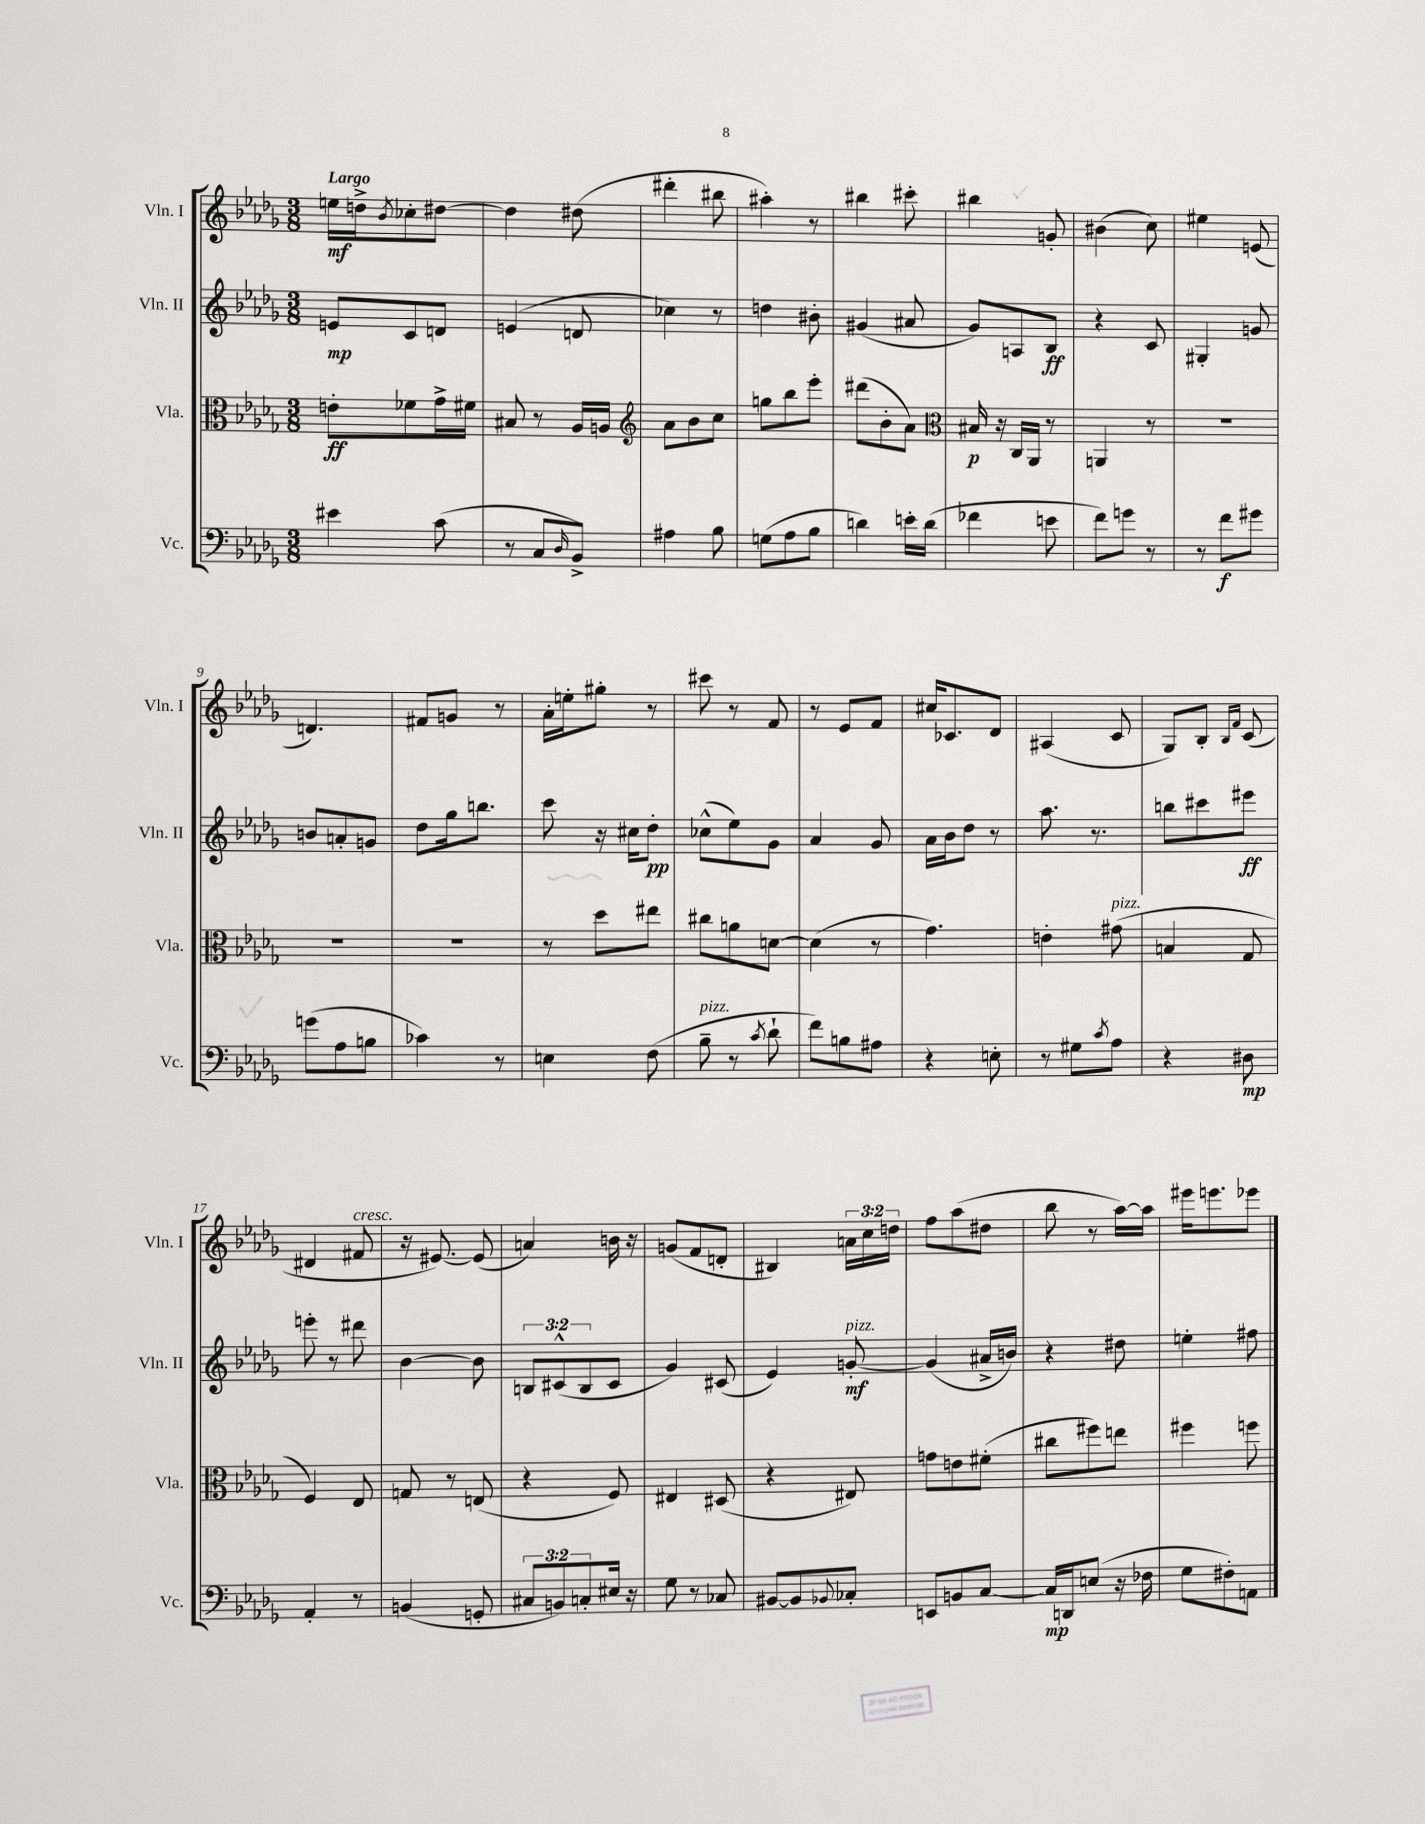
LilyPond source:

<<
\new StaffGroup <<
\new Staff = "s0" \with { instrumentName = "Vln. I" shortInstrumentName = "Vln. I" } {
    \clef treble \key des \major \numericTimeSignature \time 3/8 \override Staff.TupletNumber.text = #tuplet-number::calc-fraction-text \tempo "Largo"
    e''16\mf d''16-> \acciaccatura { bes'8 } ces''8-. dis''8~ |
    dis''4 dis''8( |
    dis'''4-. bis''8 |
    ais''4-.) r8 |
    bis''4 cis'''8-. |
    bis''4 g'8-. |
    bis'4( c''8) |
    eis''4 e'8( |
    d'4.) |
    fis'8 g'8 r8 |
    aes'16-. e''16-. gis''8-. r8 |
    cis'''8 r8 f'8 |
    r8 ees'8 f'8 |
    cis''16 ces'8. des'8 |
    ais4( c'8 |
    ges8) bes8-. \grace { bes16 f'16 } c'8( |
    dis'4 fis'8^\markup { \italic "cresc." } |
    r16 eis'8.~) eis'8( |
    a'4) b'16 r16 |
    g'8( f'8 d'8-. |
    bis4) \tuplet 3/2 { a'16 c''16 d''16 } |
    f''8 aes''8( dis''8 |
    bes''8 r8 aes''16~) aes''16 |
    eis'''16 e'''8. ees'''8 \bar "|." |
}
\new Staff = "s1" \with { instrumentName = "Vln. II" shortInstrumentName = "Vln. II" } {
    \clef treble \key des \major \numericTimeSignature \time 3/8 \override Staff.TupletNumber.text = #tuplet-number::calc-fraction-text
    e'8\mp c'8 d'8 |
    e'4( d'8 |
    ces''4) r8 |
    d''4 bis'8-. |
    gis'4( ais'8 |
    ges'8) a8 bes8\ff |
    r4 c'8 |
    gis4-. g'8 |
    b'8 a'8-. g'8 |
    des''8 ges''16 b''8. |
    c'''8 r16 cis''16 des''8-.\pp |
    ces''8-^( ees''8) ges'8 |
    aes'4 ges'8 |
    aes'16 bes'16 des''8 r8 |
    aes''8. r8. |
    b''8 cis'''8 eis'''8\ff |
    e'''8-. r8 dis'''8 |
    bes'4~ bes'8 |
    \tuplet 3/2 { b8 cis'8-^( b8 } cis'8 |
    ges'4) cis'8( |
    ees'4) g'8~-.\mf^\markup { \italic "pizz." } |
    g'4( ais'16-> b'16) |
    r4 dis''8 |
    e''4-. fis''8 \bar "|." |
}
\new Staff = "s2" \with { instrumentName = "Vla." shortInstrumentName = "Vla." } {
    \clef alto \key des \major \numericTimeSignature \time 3/8
    e'8-.\ff fes'8 ges'16-> fis'16 |
    bis8 r8 aes16 a16 |
    \clef treble aes'8 bes'8 c''8 |
    g''8 bes''8 ees'''8-. |
    dis'''8( bes'8-. aes'8) |
    \clef alto bis16\p r16 c16 aes,16 r8 |
    a,4 r8 |
    R4. |
    R4. |
    R4. |
    r8 des''8 eis''8 |
    cis''8 a'8 d'8~ |
    d'4( r8 |
    ges'4.) |
    e'4-. gis'8^\markup { \italic "pizz." }( |
    b4 ges8 |
    f4) ees8 |
    g8 r8 e8( |
    r4 f8) |
    eis4 dis8( |
    r4 eis8) |
    g'8 e'8 fis'8-.( |
    cis''8 fis''8) e''8 |
    fis''4 f''8 \bar "|." |
}
\new Staff = "s3" \with { instrumentName = "Vc." shortInstrumentName = "Vc." } {
    \clef bass \key des \major \numericTimeSignature \time 3/8 \override Staff.TupletNumber.text = #tuplet-number::calc-fraction-text
    eis'4 c'8( |
    r8 c8 \grace { des16 } bes,8->) |
    ais4 bes8 |
    g8( aes8 bes8 |
    d'4) e'16-. d'16( |
    fes'4 e'8 |
    f'8) g'8 r8 |
    r8 f'8\f gis'8 |
    g'8( aes8 b8 |
    ces'4) r8 |
    e4 f8( |
    bes8--^\markup { \italic "pizz." } r8 \acciaccatura { c'8 } des'8-! |
    f'8) b8 ais8 |
    r4 e8-. |
    r8 gis8 \acciaccatura { c'8 } aes8 |
    r4 dis8\mp |
    aes,4-. r8 |
    b,4( g,8-. |
    \tuplet 3/2 { cis8 b,8) c8-. } eis16 r16 |
    ges8 r8 ces8 |
    bis,8~ bis,8 \appoggiatura { bes,8 } ces8-. |
    e,8 b,8 c8~ |
    c16\mp d,16 e8( r16 fes16 |
    ges8 fis8-.) a,8 \bar "|." |
}
>>
>>
